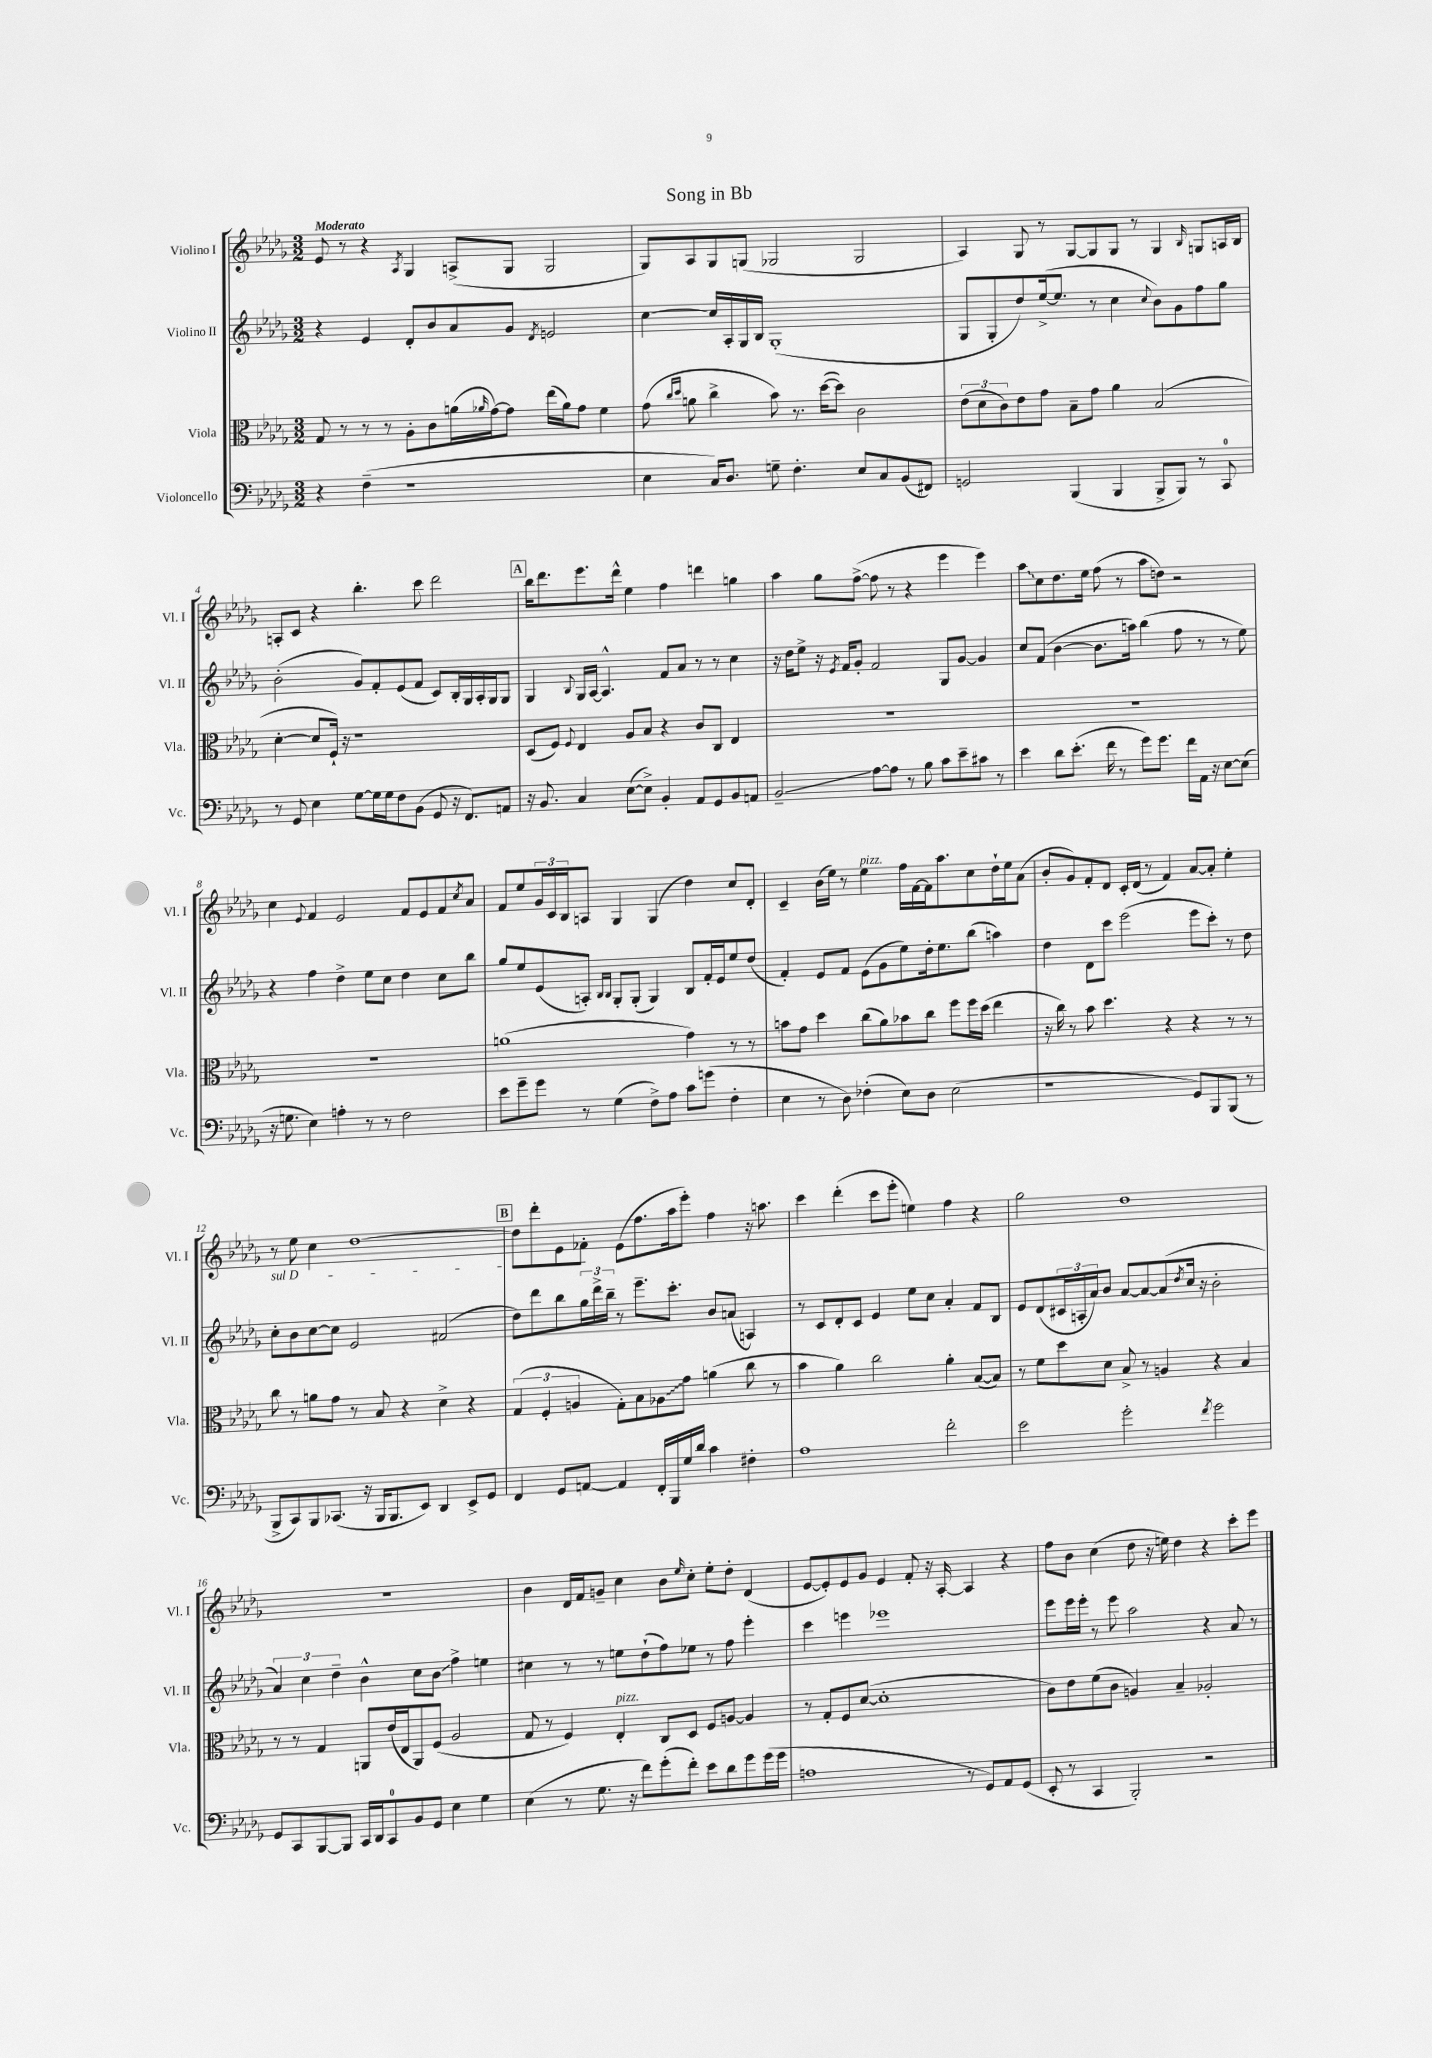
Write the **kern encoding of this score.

**kern	**kern	**kern	**kern
*staff4	*staff3	*staff2	*staff1
*clefF4	*clefC3	*clefG2	*clefG2
*k[b-e-a-d-g-]	*k[b-e-a-d-g-]	*k[b-e-a-d-g-]	*k[b-e-a-d-g-]
*M3/2	*M3/2	*M3/2	*M3/2
4r	8G-	4r	8e-
.	8r	.	8r
(4F~	8r	4e-	4r
.	8r	.	.
.	.	.	8qA-
1r	8A-'	8d-'	4G-
.	8c	8b-	.
.	(16a	8a-	(8A^
.	16qqa-	.	.
.	[16g-)	.	.
.	8g-]	8g-	8G-
.	.	8qd-	.
.	(16ee-	2e	2G-
.	16a-)	.	.
.	8g-	.	.
.	4f	.	.
=	=	=	=
4E-	(8g-	[4cc	8G-)
.	16qqcc	.	.
.	16qqdd-	.	.
.	8a	.	8A-
16C)	4cc^	16cc]	8G-
8.D-	.	16A-'	.
.	.	16G-	(8G
.	.	16B-	.
8G~	8b-)	(1G-'	2G-
4.F'	8.r	.	.
.	([16dd-	.	.
.	8dd-])	.	.
8E-	2c	.	2G-
8C	.	.	.
(8BB-	.	.	.
8FF#)	.	.	.
=	=	=	=
2GG	(12e-	8G-	4A-)
.	12d-	.	.
.	.	8G-'	.
.	12c)	.	.
.	8e-	8dd-)	8G-
.	8g-	([16ee-^	8r
.	.	8.ee-]	.
(4BBB-	8B-~	.	[8G-
.	8g-	8r	8G-]
4BBB-	4a-	4cc	8G-
.	.	.	8r
.	.	8qqcc	.
8BBB-^	(2B-	8b-)	4G-
8BBB-)	.	8g-	.
.	.	.	16qqB-
8r	.	8ff	8G
8CC	.	8gg-	16A
.	.	.	16B-
=	=	=	=
8r	[4d-'	(2b-'	8A'
8GG-	.	.	8c
4E-	8d-]	.	4r
.	16F`)	.	.
.	16r	.	.
[8G-	1r	8g-)	4.bb-'
16G-]	.	8f'	.
16G-	.	.	.
8F	.	(8e-	.
(8BB-	.	8f	8ccc
8GG-	.	8c)	2ddd-
16r	.	16B-'	.
8.FF)	.	16G-	.
.	.	16A-'	.
.	.	16G-	.
8AA	.	8G-	.
=	=	=	=
16r	(8D-	4G-	16bb-
8.BB-	.	.	8.ddd-
.	8F)	.	.
.	8qqF	8qqB-	.
4C	4E-	16G-	8.eee-
.	.	[16A-	.
.	.	4.A-^^]	.
.	.	.	16ddd-^^
([8E-	8A-	.	4ee-
8E-^])	8B-	.	.
4BB-'	4r	8f	4ff
.	.	8a-	.
8AA-	8c	8r	4ddd
8GG-	8C	8r	.
8BB-	4E-	4cc	4gg
8AA	.	.	.
=	=	=	=
2BB-~	1.r	16r	4aa-
.	.	16dd-	.
.	.	8ee-^	.
.	.	16r	8gg-
.	.	8qe-	.
.	.	16f	.
.	.	8g-'	([8ff^
[8A-	.	2f	8ff]
8A-]	.	.	8r
8r	.	.	4r
8B-	.	.	.
8c	.	8G-	4eee-
8e-~	.	[8g-	.
8c#	.	4g-]	4eee-)
8r	.	.	.
=	=	=	=
4e-	1.r	8cc	8aa-
.	.	(8f	8cc
8d-	.	[4b-	8.dd-
(8.e-'	.	.	.
.	.	.	16ee-
.	.	8.b-]	(8ff
16f	.	.	.
8r	.	.	8r
.	.	16aa)	.
8g-)	.	(4bb-	8aa-
8.g-	.	.	8dd)
.	.	8ff	2r
16f	.	.	.
16AA-	.	8r	.
16r	.	.	.
[8E-	.	8r	.
(8E-]	.	8ee-)	.
=	=	=	=
16r	1.r	4r	4cc
8.G	.	.	.
.	.	.	8qqe-
4E-)	.	4ff	4f
4A'	.	4dd-^	2e-
8r	.	8ee-	.
8r	.	8cc	.
2F	.	4dd-	8f
.	.	.	8e-
.	.	8cc	8f
.	.	.	8qcc
.	.	8bb-	8a-
=	=	=	=
8e-	(1a	8gg-	8f
8g-~	.	8ee-	8ee-
8g-	.	(8e-	24g-
.	.	.	24c
.	.	.	24B-
8r	.	8A')	8A
.	.	16qqB-	.
.	.	16qqB-	.
(4G-	.	8G-'	4G-
.	.	(8G-'	.
8F^)	.	4G-)	(4G-
8A-	.	.	.
8c	4g-)	8B-	4dd-)
(8g	.	16f'	.
.	.	16e-	.
4F'	8r	8ee-	8cc
.	8r	(8dd-	8d-'
=	=	=	=
4E-	8b	4f')	4c~
.	8g-	.	.
8r	4dd-	8e-	(16b-
.	.	.	16ee-)
8D-)	.	8f	8r
(4F-'	(8cc	(8e-	4ee-
.	8a-)	8g-	.
8E-)	8b-	8ee-)	16ff
.	.	.	[16f
8D-	8cc	16dd-'	16f]
.	.	8.ee-	8.aa-
(2E-	8ff	.	.
.	16ff	(8bb-	8cc
.	(16dd-	.	.
.	4ee-	4aa)	16dd-`
.	.	.	16ee-
.	.	.	(8a-
=	=	=	=
1r	16r	4dd-	8b-'
.	16cc)	.	.
.	8r	.	8g-)
.	8b-	8d-	8f'
.	4.dd-	8ccc	8d-
.	.	(2eee-	16c'
.	.	.	(16d-
.	.	.	8r
.	4r	.	4f)
8GG-)	4r	8eee-	[8a-
8BBB-	.	8ccc')	8a-']
(8BBB-	8r	8r	4ee-'
8r	8r	8dd-	.
=	=	=	=
8BBB-^	8cc	8cc'	8r
8CC)	8r	8b-	8ee-
8BBB-	8a	[8cc	4cc
(8.CC-	8g-	8cc]	.
.	8r	2e-	[1dd-
16r	.	.	.
16BBB-	8B-	.	.
8.BBB-	.	.	.
.	4r	.	.
8EE-)	.	.	.
4DD-	4d-^	(2f#	.
8EE-^	4r	.	.
8GG-	.	.	.
=	=	=	=
4FF	(6G-	8dd-)	8dd-]
.	.	8ddd-	8ddd-'
.	6F'	.	.
8GG-	.	8bb-	8e-
.	6A	.	.
[8AA	.	24gg-	8f-'
.	.	24ddd-^	.
.	.	24bb-~	.
4AA]	8G-')	8r	(8e-
.	8B-	8.eee-~	8.ff
16FF'	8A-	.	.
16BBB-	.	8.ccc'	16aa-
16G-	8g-	.	8eee-')
16d-	.	.	.
4c	(4a	8b-	4ff
.	.	(8a	.
4F#'	8cc	4A)	16r
.	.	.	8.aa
.	8r	.	.
=	=	=	=
1A-	4b-	8r	4ccc
.	.	8c	.
.	4a-)	8d-'	(4ddd-'
.	.	8c	.
.	2cc	4e-	8ccc
.	.	.	8eee-'
.	.	8ee-	4ee)
.	.	8cc	.
2f'	4a-'	4a-'	4ff
.	([8B-	8f	4r
.	8B-])	8B-	.
=	=	=	=
2e-	8r	8e-	2gg-
.	8f	(8d-	.
.	8dd-	24c#	.
.	.	24A'	.
.	.	24a-)	.
.	8d-	8b-	.
2g-'	8B-^	[8a-	1dd-
.	8r	8a-_	.
.	4A	(8a-]	.
.	.	8qdd-	.
.	.	16cc	.
.	.	16r	.
8qf	.	.	.
2g-	4r	2b-'	.
.	4B-	.	.
=	=	=	=
8GG-	8r	6a-)	1.r
8CC	8r	.	.
.	.	6cc	.
[8BBB-	4G-	.	.
.	.	6dd-~	.
8BBB-]	.	.	.
16CC	8AA	4b-^^	.
16DD-	.	.	.
8CC	(16e-	.	.
.	16E-	.	.
8BB-	8AA)	8cc	.
8GG-	(8F	8b-	.
4E-	2A-	4ff^	.
4G-	.	4ee	.
=	=	=	=
(4E-	8G-	4cc#	4b-
.	8r	.	.
8r	4F)	8r	16d-
.	.	.	16f
8.G-	.	8r	8g~
.	4E-'	8ee	4cc
16r	.	.	.
8f)	.	(8dd-`	.
(8g-'	8C	8ff)	8b-
.	.	.	16qqee-
8f')	8D-	8ee-	8cc'
8e-	8F	8r	8ee-'
8d-	[8A	8ff	8dd-'
8g-	4A]	4eee-'	(4d-
(16g-	.	.	.
16g-	.	.	.
=	=	=	=
1A	8r	4ccc	[8e-
.	8G-'	.	8e-'])
.	8F	4eee	8e-
.	([8d-	.	8g-
.	1d-']	1eee-	4e-
.	.	.	8f'
.	.	.	16r
.	.	.	[16A-'
8r	.	.	4A-]
8GG-)	.	.	.
8AA-	.	.	4r
(8GG-	.	.	.
=	=	=	=
8EE-'	8c)	8eee-	8ff
8r	8e-	16eee-	8b-
.	.	16eee-'	.
4CC	(8f	8r	(4cc
.	8c	8eee-	.
2BBB-')	4A)	2aa-	8dd-
.	.	.	16r
.	.	.	16ee)
.	4B-~	.	4dd-
2r	2A-'	4r	4r
.	.	8a-	8ccc'
.	.	8r	8eee-
==	==	==	==
*-	*-	*-	*-
